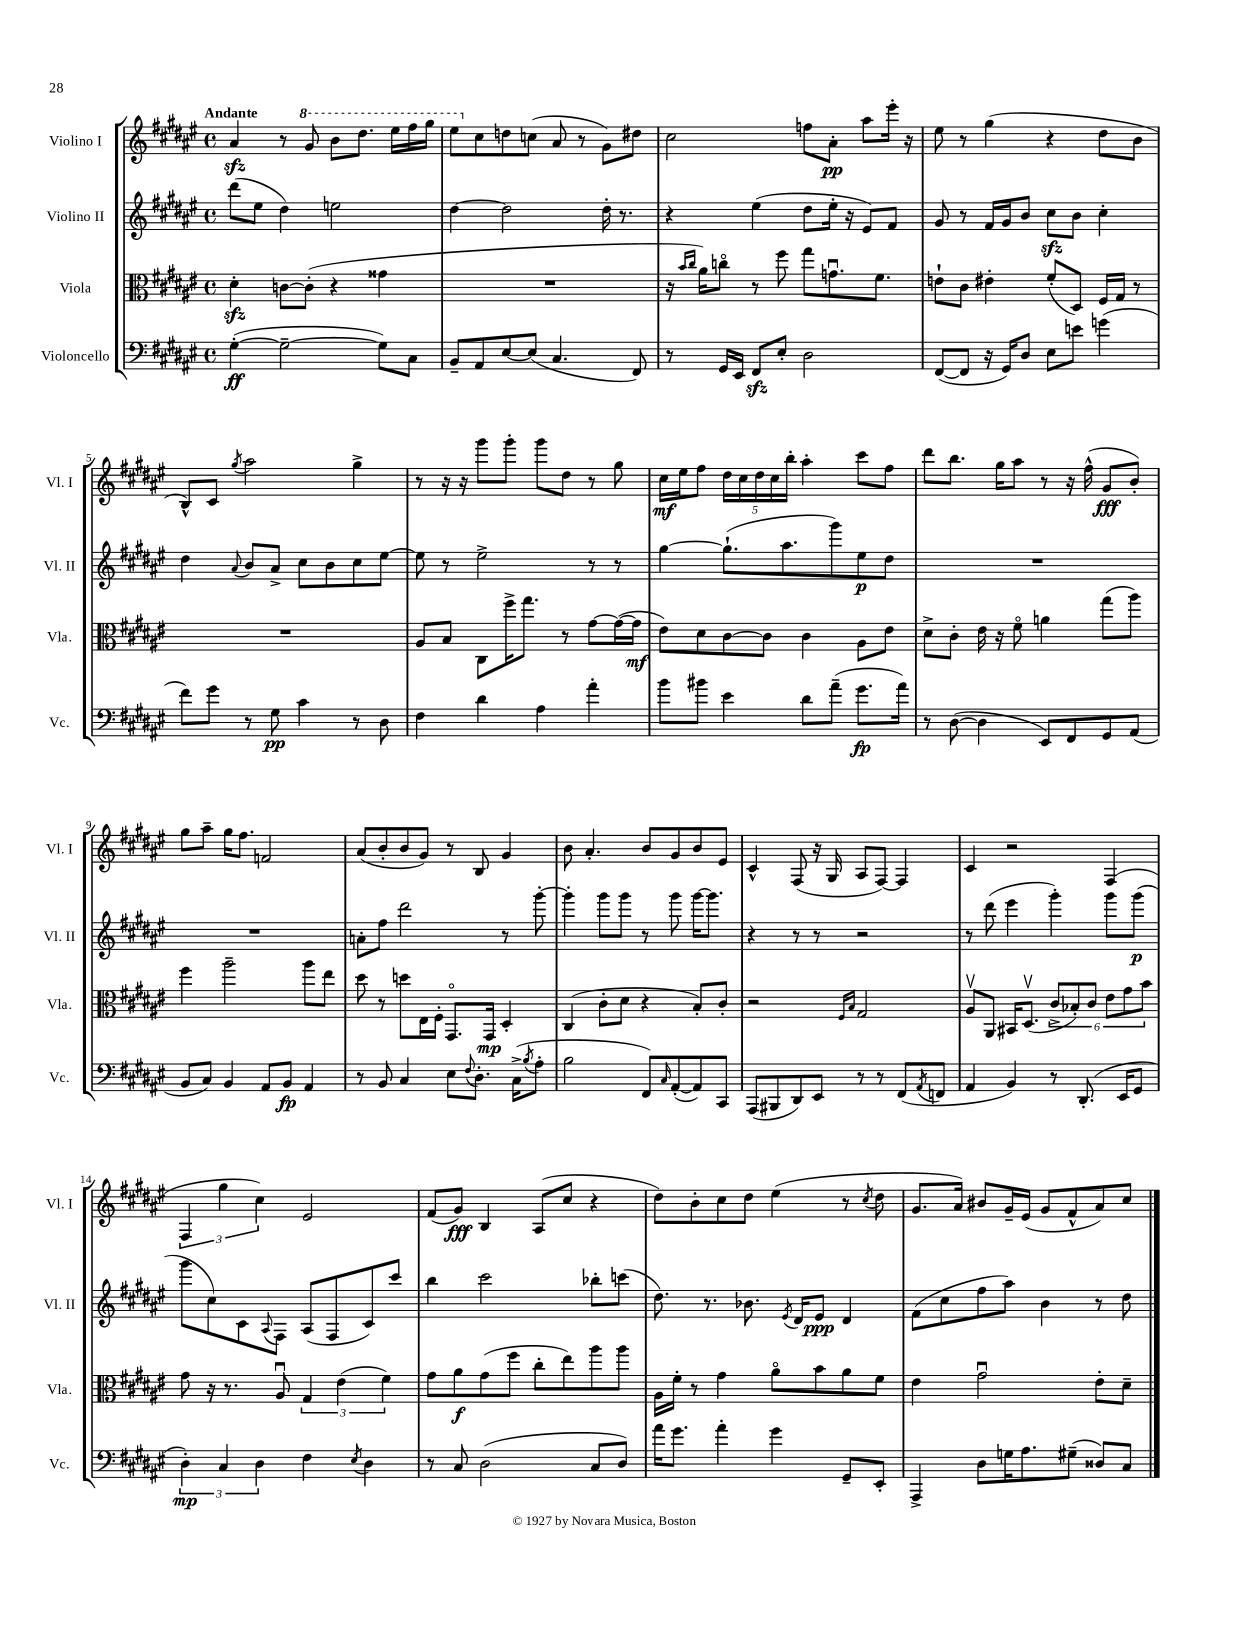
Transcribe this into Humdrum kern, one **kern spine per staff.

**kern	**dynam	**kern	**dynam	**kern	**dynam	**kern	**dynam
*part4	*part4	*part3	*part3	*part2	*part2	*part1	*part1
*staff4	*staff4	*staff3	*staff3	*staff2	*staff2	*staff1	*staff1
*I"Violoncello	*	*I"Viola	*	*I"Violino II	*	*I"Violino I	*
*I'Vc.	*	*I'Vla.	*	*I'Vl. II	*	*I'Vl. I	*
*clefF4	*	*clefC3	*	*clefG2	*	*clefG2	*
*k[f#c#g#d#a#e#]	*	*k[f#c#g#d#a#e#]	*	*k[f#c#g#d#a#e#]	*	*k[f#c#g#d#a#e#]	*
*M4/4	*	*M4/4	*	*M4/4	*	*M4/4	*
*met(c)	*	*met(c)	*	*met(c)	*	*met(c)	*
=1	=1	=1	=1	=1	=1	=1	=1
!	!	!	!	!	!	!LO:TX:a:B:t=Andante	!
([4G#'\	ff	4d#zz'\	.	(8ddd#\L	.	4a#zz/	.
.	.	.	.	8ee#\J	.	.	.
2G#~\_	.	[8cn\L	.	4dd#\)	.	8r	.
*	*	*	*	*	*	*8va	*
.	.	(8c'\J]	.	.	.	8gg#/	.
.	.	4r	.	2een\	.	8bb\L	.
.	.	.	.	.	.	8.ddd#\J	.
8G#\L])	.	4g##X\	.	.	.	.	.
.	.	.	.	.	.	16eee#\LL	.
8C#\J	.	.	.	.	.	16fff#\	.
.	.	.	.	.	.	16ggg#\JJ	.
=2	=2	=2	=2	=2	=2	=2	=2
8BB~/L	.	1r	.	[4dd#\	.	8eee#\L	.
*	*	*	*	*	*	*X8va	*
8AA#/	.	.	.	.	.	8cc#\	.
[8E#/	.	.	.	2dd#\]	.	8ddn\	.
(8E#/J]	.	.	.	.	.	(8ccn\J	.
4.C#/	.	.	.	.	.	8a#/	.
.	.	.	.	.	.	8r	.
.	.	.	.	16dd#'\	.	8g#\L)	.
.	.	.	.	8.r	.	.	.
8FF#/)	.	.	.	.	.	8dd#X\J	.
=3	=3	=3	=3	=3	=3	=3	=3
8r	.	16r	.	4r	.	2cc#\	.
.	.	16qqb/LL	.	.	.	.	.
.	.	16qqcc#/JJ	.	.	.	.	.
.	.	16a#\KL)	.	.	.	.	.
16GG#/LL	.	8ccn\J	.	.	.	.	.
16EE#/JJ	.	.	.	.	.	.	.
8FF#zz/L	.	8r	.	(4ee#\	.	.	.
8E#'/J	.	8ff#\	.	.	.	.	.
2D#\	.	8gg#\L	.	8dd#\L	.	8ffn\L	.
.	.	8.gnu\	.	16ee#'\Jk	.	8a#'\J	pp
.	.	.	.	16r	.	.	.
.	.	.	.	8e#/L)	.	8aa#\L	.
.	.	8.f#\J	.	.	.	.	.
.	.	.	.	8f#/J	.	16eee#'\Jk	.
.	.	.	.	.	.	16r	.
=4	=4	=4	=4	=4	=4	=4	=4
([8FF#/L	.	8en`\L	.	8g#/	.	8ee#\	.
8FF#/J]	.	8c#\J	.	8r	.	8r	.
16r	.	4e#X'\	.	16f#/LL	.	(4gg#\	.
16GG#/KL)	.	.	.	16g#/J	.	.	.
8D#/J	.	.	.	8b/J	.	.	.
8E#\L	.	(8f#'/L	.	8cc#zz\L	.	4r	.
8en\J	.	8D#/J)	.	8b\J	.	.	.
(4gn\	.	16F#/LL	.	4cc#'\	.	8dd#\L	.
.	.	16G#/JJ	.	.	.	.	.
.	.	8r	.	.	.	8b\J	.
!!LO:LB:g=z
=5	=5	=5	=5	=5	=5	=5	=5
8f#\L)	.	1r	.	4dd#\	.	8B^^/L)	.
8g#\J	.	.	.	.	.	8c#/J	.
.	.	.	.	8qqa#/	.	8qgg#/	.
8r	.	.	.	8b/L	.	2aa#\	.
8G#\	pp	.	.	8a#^/J	.	.	.
4c#\	.	.	.	8cc#\L	.	.	.
.	.	.	.	8b\	.	.	.
8r	.	.	.	8cc#\	.	4gg#^\	.
8D#\	.	.	.	[8ee#\J	.	.	.
=6	=6	=6	=6	=6	=6	=6	=6
4F#\	.	8A#/L	.	8ee#\]	.	8r	.
.	.	8B/J	.	8r	.	16r	.
.	.	.	.	.	.	16r	.
4d#\	.	8C#\L	.	2ee#^\	.	8ggg#\L	.
.	.	16ff#^\K	.	.	.	8ggg#'\J	.
.	.	8.gg#\J	.	.	.	.	.
4A#\	.	.	.	.	.	8ggg#\L	.
.	.	8r	.	.	.	8dd#\J	.
4a#'\	.	[8g#\L	.	8r	.	8r	.
.	.	(16g#\L_	.	8r	.	8gg#\	.
.	.	16g#\JJ]	mf	.	.	.	.
=7	=7	=7	=7	=7	=7	=7	=7
8b\L	.	8e#\L)	.	[4gg#\	.	16cc#\LL	mf
.	.	.	.	.	.	16ee#\J	.
8b#X\J	.	8d#\	.	.	.	8ff#\J	.
4e#\	.	[8c#\	.	(8.gg#`\L]	.	20dd#\LL	.
.	.	.	.	.	.	20cc#\	.
.	.	.	.	.	.	20dd#\	.
.	.	8c#\J]	.	.	.	.	.
.	.	.	.	.	.	20cc#\	.
.	.	.	.	8.aa#\	.	.	.
.	.	.	.	.	.	20bb'\JJ	.
8d#\L	.	4c#\	.	.	.	4aa#'\	.
(8a#~\J	.	.	.	8ggg#\)	.	.	.
8.g#\L	fp	8A#\L	.	8ee#\	p	8ccc#\L	.
.	.	8e#\J	.	8dd#\J	.	8ff#\J	.
16a#\Jk)	.	.	.	.	.	.	.
=8	=8	=8	=8	=8	=8	=8	=8
8r	.	8d#^\L	.	1r	.	8ddd#\L	.
([8D#\	.	8c#'\J	.	.	.	8.bb\J	.
4D#\]	.	16e#\	.	.	.	.	.
.	.	16r	.	.	.	16gg#\KL	.
.	.	8f#\	.	.	.	8aa#\J	.
8EE#/L)	.	4an\	.	.	.	8r	.
8FF#/	.	.	.	.	.	16r	.
.	.	.	.	.	.	(16ff#^^\	.
8GG#/	.	(8gg#\L	.	.	.	8g#/L	fff
(8AA#/J	.	8aa#\J)	.	.	.	8b'/J)	.
!!LO:LB:g=z
=9	=9	=9	=9	=9	=9	=9	=9
8BB/L	.	4ff#\	.	1r	.	8gg#\L	.
8C#/J)	.	.	.	.	.	8aa#~\J	.
4BB/	.	2aa#~\	.	.	.	16gg#\KL	.
.	.	.	.	.	.	8.ff#\J	.
8AA#/L	.	.	.	.	.	2fn/	.
8BB/J	fp	.	.	.	.	.	.
4AA#/	.	8aa#\L	.	.	.	.	.
.	.	8ee#\J	.	.	.	.	.
=10	=10	=10	=10	=10	=10	=10	=10
8r	.	8dd#\	.	8an'\L	.	(8a#/L	.
8BB/	.	8r	.	8ff#\J	.	8b'/	.
4C#/	.	8ddn\L	.	2ddd#\	.	8b/	.
.	.	16E#\L	.	.	.	8g#/J)	.
.	.	16F#'\JJ	.	.	.	.	.
8E#\L	.	8.GG#/L	.	.	.	8r	.
8qqF#/	.	.	.	.	.	.	.
8.D#'\J	.	.	.	.	.	8B/	.
.	.	16GG#/Jk	mp	.	.	.	.
.	.	4D#'/	.	8r	.	4g#/	.
(16C#^\KL	.	.	.	.	.	.	.
8qB/	.	.	.	.	.	.	.
8A#'\J	.	.	.	[8ggg#'\	.	.	.
=11	=11	=11	=11	=11	=11	=11	=11
2B\	.	(4C#/	.	4ggg#'\]	.	8b\	.
.	.	.	.	.	.	4.a#'/	.
.	.	8c#'\L	.	8ggg#\L	.	.	.
.	.	8d#\J	.	8ggg#\J	.	.	.
8FF#/L)	.	4r	.	8r	.	8b/L	.
16qqC#/	.	.	.	.	.	.	.
([8AA#'/	.	.	.	8ggg#\	.	8g#/	.
8AA#/])	.	8B'/L)	.	[16ggg#\KL	.	8b/	.
.	.	.	.	8.ggg#\J]	.	.	.
8CC#/J	.	8c#'/J	.	.	.	8e#/J	.
=12	=12	=12	=12	=12	=12	=12	=12
(8AAA#/L	.	2r	.	4r	.	4c#^^/	.
8BBB#X/	.	.	.	.	.	.	.
8DD#/)	.	.	.	8r	.	(8F#/	.
8EE#/J	.	.	.	8r	.	16r	.
.	.	.	.	.	.	16G#/	.
.	.	16qqF#/LL	.	.	.	.	.
.	.	16qqB/JJ	.	.	.	.	.
8r	.	2G#/	.	2r	.	8A#/L	.
8r	.	.	.	.	.	[8F#/J)	.
(8FF#/L	.	.	.	.	.	4F#/]	.
8qAA#/	.	.	.	.	.	.	.
8FFn/J	.	.	.	.	.	.	.
=13	=13	=13	=13	=13	=13	=13	=13
4AA#/	.	8A#v/L	.	8r	.	4c#/	.
.	.	8AA#/J	.	(8ddd#\	.	.	.
4BB/)	.	16BB#X/KL	.	4eee#\	.	2r	.
.	.	(8.D#v/J	.	.	.	.	.
8r	.	12c#^/L	.	4ggg#'\)	.	.	.
.	.	12B-X'/)	.	.	.	.	.
(8.DD#'/	.	.	.	.	.	.	.
.	.	12c#/J	.	.	.	.	.
.	.	12e#\L	.	8ggg#\L	.	(4F#/	.
16EE#/KL	.	.	.	.	.	.	.
.	.	12g#\	.	.	.	.	.
8GG#/J	.	.	.	(8ggg#\J	p	.	.
.	.	12b\J	.	.	.	.	.
!!LO:LB:g=z
=14	=14	=14	=14	=14	=14	=14	=14
6D#'\)	mp	8g#\	.	8ggg#\L	.	6F#/	.
.	.	16r	.	8cc#\)	.	.	.
6C#/	.	.	.	.	.	6gg#\	.
.	.	8.r	.	.	.	.	.
.	.	.	.	8c#\	.	.	.
6D#\	.	.	.	.	.	6cc#\)	.
.	.	.	.	8qqA#/	.	.	.
.	.	8A#u/	.	8F#\J	.	.	.
4F#\	.	6G#/	.	(8A#/L	.	2e#/	.
.	.	.	.	8F#/	.	.	.
.	.	(6e#\	.	.	.	.	.
8qE#/	.	.	.	.	.	.	.
4D#\	.	.	.	8c#/)	.	.	.
.	.	6f#\)	.	.	.	.	.
.	.	.	.	8ccc#/J	.	.	.
=15	=15	=15	=15	=15	=15	=15	=15
8r	.	8g#\L	.	4bb\	.	(8f#/L	.
8C#/	.	8a#\	f	.	.	8g#/J)	fff
(2D#\	.	(8g#\	.	2ccc#\	.	4B/	.
.	.	8ff#\J	.	.	.	.	.
.	.	8cc#'\L	.	.	.	(8A#/L	.
.	.	8ee#\)	.	.	.	8cc#/J	.
8C#/L	.	8aa#\	.	8bb-X'\L	.	4r	.
8D#/J)	.	8aa#\J	.	(8cccn\J	.	.	.
=16	=16	=16	=16	=16	=16	=16	=16
16a#\KL	.	16A#\LL	.	8.dd#\)	.	8dd#\L)	.
8.g#\J	.	16f#'\JJ	.	.	.	.	.
.	.	8r	.	.	.	8b'\	.
.	.	.	.	8.r	.	.	.
4a#'\	.	4g#\	.	.	.	8cc#\	.
.	.	.	.	8.b-X\	.	8dd#\J	.
4g#\	.	8a#\L	.	.	.	(4ee#\	.
.	.	.	.	8qe#/	.	.	.
.	.	.	.	16d#/KL	.	.	.
.	.	8b\	.	8e#/J	ppp	.	.
8GG#~/L	.	8a#\	.	4d#/	.	8r	.
.	.	.	.	.	.	8qcc#/	.
8EE#'/J	.	8f#\J	.	.	.	8dd#\	.
=17	=17	=17	=17	=17	=17	=17	=17
4AAA#^/	.	4e#\	.	(8f#\L	.	8.g#/L	.
.	.	.	.	8cc#\	.	.	.
.	.	.	.	.	.	16a#/Jk)	.
8D#\L	.	2g#u\	.	8ff#\	.	8b#X/L	.
16Gn\K	.	.	.	8aa#\J)	.	16g#~/L	.
8.A#\	.	.	.	.	.	(16e#/JJ	.
.	.	.	.	4b\	.	8g#/L	.
(8G#X~\J	.	.	.	.	.	8f#^^/	.
8D##X/L)	.	8e#'\L	.	8r	.	8a#/)	.
8C#/J	.	8d#~\J	.	8dd#\	.	8cc#/J	.
==	==	==	==	==	==	==	==
*-	*-	*-	*-	*-	*-	*-	*-
